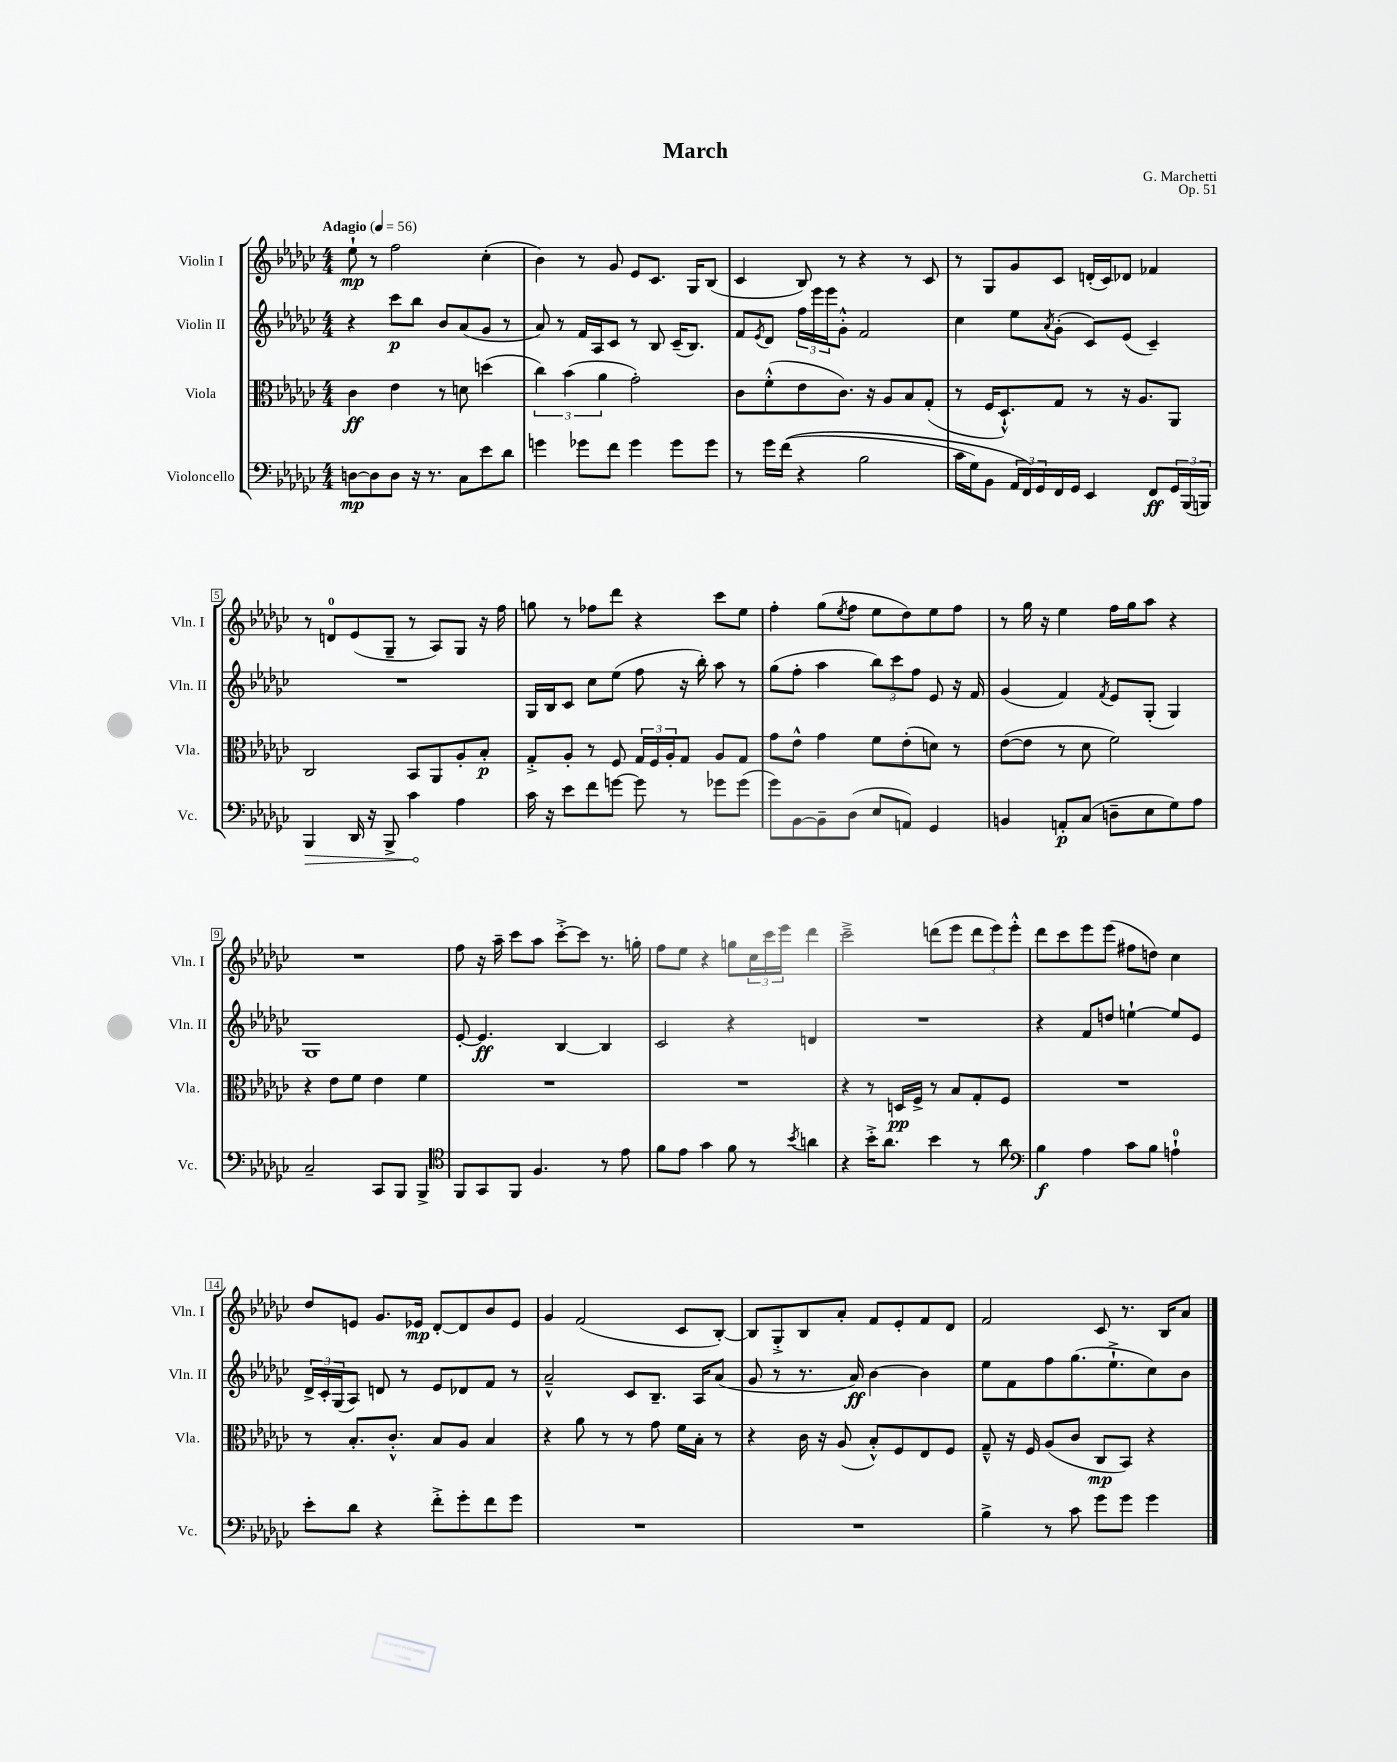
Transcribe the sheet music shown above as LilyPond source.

\header { title = "March" composer = "G. Marchetti" opus = "Op. 51" }
<<
\new StaffGroup <<
\new Staff = "s0" \with { instrumentName = "Violin I" shortInstrumentName = "Vln. I" } {
    \clef treble \key ges \major \numericTimeSignature \time 4/4 \tempo "Adagio" 4 = 56
    ees''8-!\mp r8 f''2 ces''4-.( |
    bes'4) r8 ges'8 ees'8 ces'8. ges16 bes8( |
    ces'4 bes8) r8 r4 r8 ces'8 |
    r8 ges8 ges'8 ces'8 d'16-.( ces'16) des'8 fes'4 |
    r8 d'8-0 ees'8( ges8-- r8 aes8) ges8 r16 f''16 |
    g''8 r8 fes''8 des'''8 r4 ces'''8 ees''8 |
    f''4-. ges''8( \acciaccatura { ees''8 } f''8 ees''8 des''8) ees''8 f''8 |
    r8 ges''16 r16 ees''4 f''16 ges''16 aes''8 r4 |
    R1 |
    f''8 r16 aes''16-- ces'''8 aes''8 ces'''8~-.-> ces'''8 r8. g''16-. |
    f''8 ees''8 r4 g''8 \tuplet 3/2 { ces''16 ces'''16 ees'''16 } des'''4 |
    ces'''2---> d'''8( ees'''8 \tuplet 3/2 { d'''8 ees'''8) ees'''8-.-^ } |
    des'''8 ces'''8 ees'''8 ees'''8( fis''8 d''8) ces''4 |
    des''8 e'8 ges'8. ees'16\mp des'8~-. des'8 bes'8 ees'8 |
    ges'4 f'2( ces'8 bes8~-.) |
    bes8 ges8-.-> bes8 aes'8-. f'8 ees'8-. f'8 des'8 |
    f'2 ces'8 r8. bes16 aes'8 \bar "|." |
}
\new Staff = "s1" \with { instrumentName = "Violin II" shortInstrumentName = "Vln. II" } {
    \clef treble \key ges \major \numericTimeSignature \time 4/4
    r4 ces'''8\p bes''8 bes'8 aes'8( ges'8 r8 |
    aes'8) r8 f'16 aes16 ces'8 r8 bes8 ces'16--( bes8.) |
    f'8 \acciaccatura { ees'8 } des'8 \tuplet 3/2 { f''16 ees'''16 ees'''16 } ges'8-.-^ f'2 |
    ces''4 ees''8 \acciaccatura { aes'8 } ges'8-.( ces'8) ees'8( ces'4--) |
    R1 |
    ges16 bes16 ces'8 ces''8 ees''8( f''8 r16 bes''16-.) aes''8 r8 |
    ges''8( f''8-. aes''4 \tuplet 3/2 { bes''8) ces'''8 f''8 } ees'8 r16 f'16 |
    ges'4( f'4) \acciaccatura { f'8 } ees'8 ges8-.( ges4) |
    ges1 |
    ees'8~-. ees'4.\ff bes4~ bes4 |
    ces'2 r4 d'4 |
    R1 |
    r4 f'8 d''8 e''4~-! e''8 ees'8 |
    \tuplet 3/2 { des'16-> ces'16-. ges16( } aes8) d'8 r8 ees'8 des'8 f'8 r8 |
    aes'2---^ ces'8 bes8.-- aes16 aes'8( |
    ges'8 r8 r8. aes'16\ff) bes'4~ bes'4 |
    ees''8 f'8 f''8 ges''8.( ees''8.-!-> ces''8) bes'8 \bar "|." |
}
\new Staff = "s2" \with { instrumentName = "Viola" shortInstrumentName = "Vla." } {
    \clef alto \key ges \major \numericTimeSignature \time 4/4
    ces'4\ff ees'4 r8 d'8 d''4( |
    \tuplet 3/2 { ces''4) bes'4( aes'4 } ges'2-.) |
    ces'8 f'8-.-^( ees'8 ces'8.) r16 aes8 bes8 ges8-.( |
    r8 f16 des8.-!-^) ges8 r8 r16 aes8. aes,8 |
    ces2 bes,8 aes,8 aes8-. bes8-.\p |
    ges8-.-> aes8-. r8 f8 \tuplet 3/2 { ges16 f16 aes16-. } ges8 aes8 ges8 |
    ges'8 ees'8-^ ges'4 f'8 ees'8-.( d'8) r8 |
    ees'8~( ees'8 r8 des'8 f'2) |
    r4 ees'8 f'8 ees'4 f'4 |
    R1 |
    R1 |
    r4 r8 d16\pp f16-> r8 bes8 ges8-. f8 |
    R1 |
    r8 bes8.-. ces'8.-.-^ bes8 aes8 bes4 |
    r4 aes'8 r8 r8 ges'8 f'16 bes16-. r8 |
    r4 ces'16 r16 aes8( bes8-.-^) f8 ees8 f8 |
    ges8---^ r16 f16 aes8( ces'8 ces8\mp bes,8) r4 \bar "|." |
}
\new Staff = "s3" \with { instrumentName = "Violoncello" shortInstrumentName = "Vc." } {
    \clef bass \key ges \major \numericTimeSignature \time 4/4
    d8~\mp d8 d8 r16 r8. ces8 ees'8 des'8 |
    g'4 ges'8 f'8 ges'4 ges'8 ges'8 |
    r8 ges'16 f'16(\( r4 bes2 |
    ces'16 ges16) bes,8 \tuplet 3/2 { aes,16 f,16\) ges,16 } f,16 ges,16 ees,4 f,8\ff \tuplet 3/2 { ges,16 bes,,16( b,,16) } |
    \once \override Hairpin.circled-tip = ##t bes,,4\> des,16 r16 bes,,8-> ces'4\! aes4 |
    ces'16 r16 ees'8 f'8 g'8~ g'8 r8 ges'8 ges'8( |
    ges'8) bes,8~ bes,8-- des8( ees8 a,8) ges,4 |
    b,4 a,8-.\p ces8( d8-- ees8 ges8) aes8 |
    ces2-- ces,8 bes,,8 bes,,4-> |
    \clef tenor f,8 ges,8 f,8 f4. r8 ees'8 |
    f'8 ees'8 ges'4 f'8 r8 \acciaccatura { bes'8 } a'4 |
    r4 bes'16-.-> aes'8. bes'4 r8 aes'8 |
    \clef bass bes4\f aes4 ces'8 bes8 a4-0-! |
    ees'8-. des'8 r4 f'8-.-> ges'8-. f'8 ges'8 |
    R1 |
    R1 |
    bes4-> r8 ces'8 ges'8 ges'8 ges'4 \bar "|." |
}
>>
>>
\layout { \context { \Score \override BarNumber.stencil = #(make-stencil-boxer 0.1 0.3 ly:text-interface::print) } }
